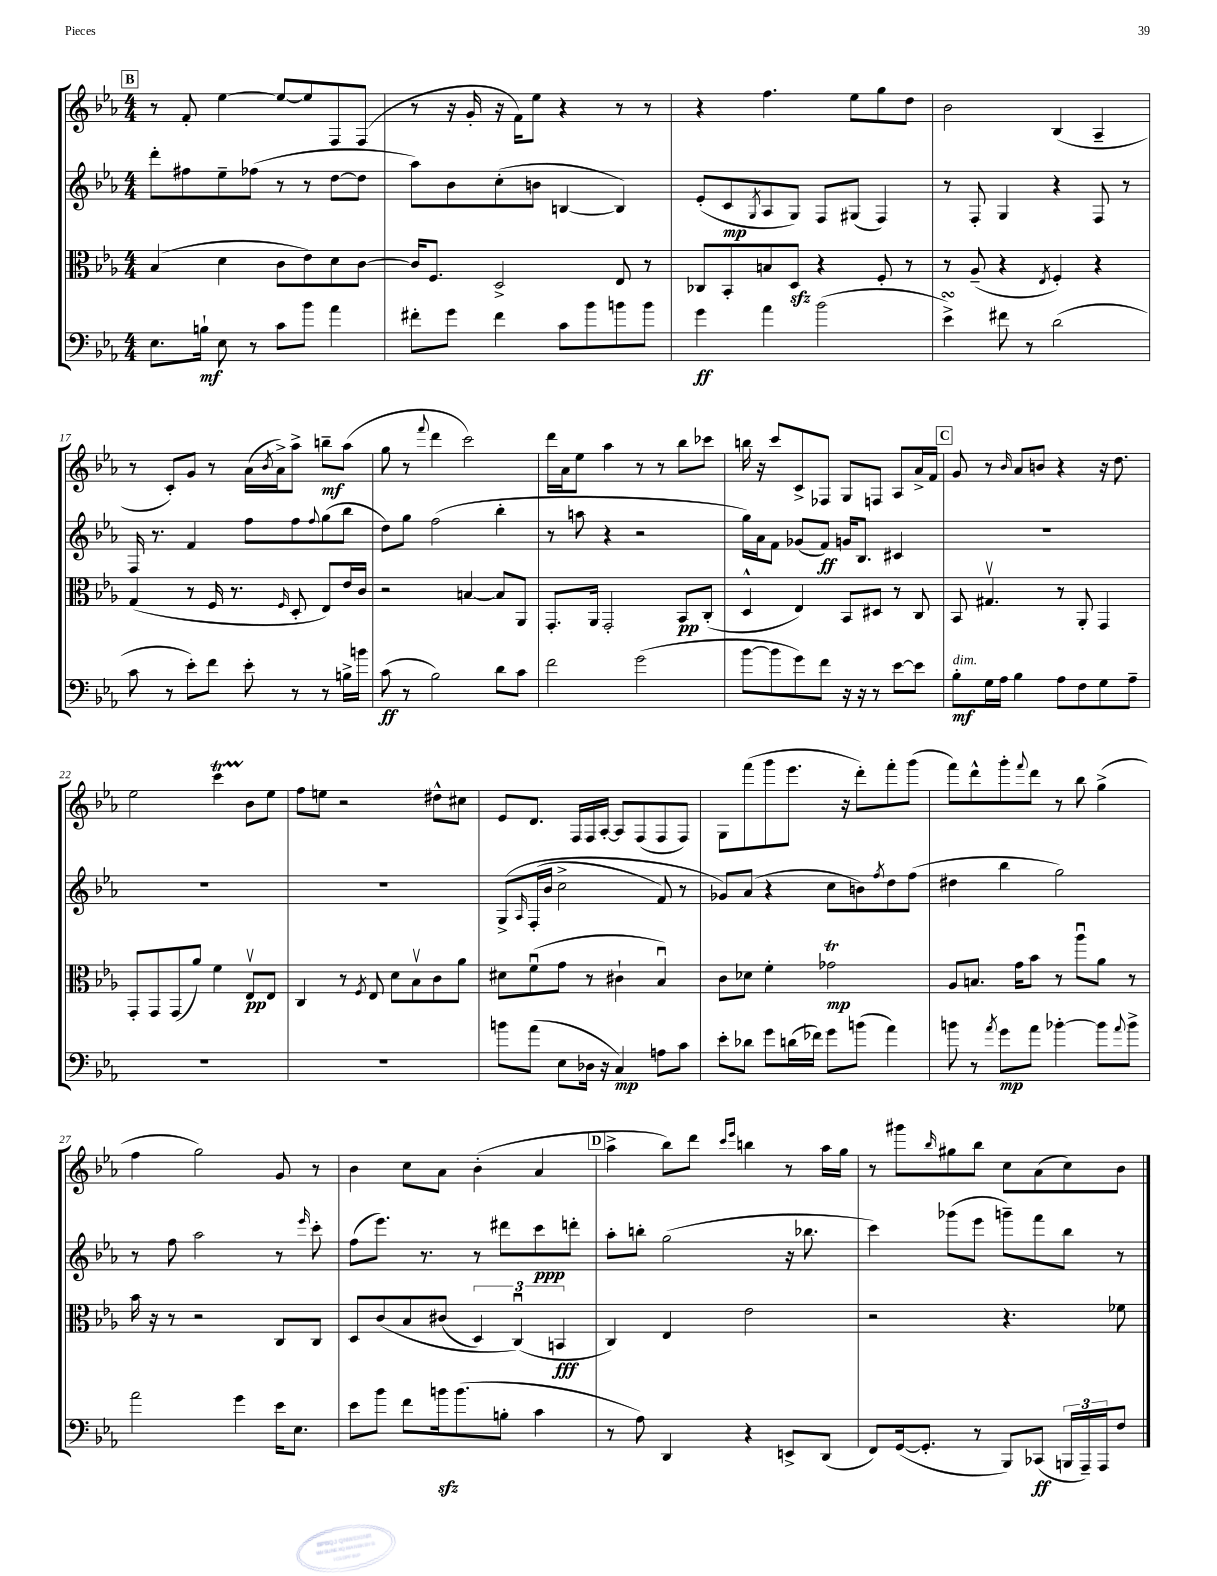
<<
\new StaffGroup <<
\new Staff = "s0" {
    \clef treble \key ees \major \numericTimeSignature \time 4/4
    \mark \markup { \box "B" } r8 f'8-. ees''4~ ees''8~ ees''8 f8 f8( |
    r8 r16 g'16-. r16 f'16) ees''8 r4 r8 r8 |
    r4 f''4. ees''8 g''8 d''8 |
    bes'2 bes4( aes4-- |
    r8 c'8-.) g'8 r8 aes'16( \acciaccatura { bes'8 } aes'16->) aes''8-> b''8--\mf aes''8( |
    g''8 r8 \appoggiatura { f'''8 } d'''4 c'''2) |
    d'''16 aes'16 ees''8 aes''4 r8 r8 bes''8 ces'''8 |
    b''16 r16 c'''8 c'8-> fes8 g8 f8 aes8 aes'16-> f'16 |
    \mark \markup { \box "C" } g'8 r8 \grace { bes'16 } aes'8 b'8 r4 r16 d''8. |
    ees''2 c'''4\startTrillSpan bes'8\stopTrillSpan ees''8 |
    f''8 e''8 r2 dis''8-^ cis''8 |
    ees'8 d'8. f16 f16 aes16~-. aes8 f8( f8 f8) |
    g8 f'''8( g'''8 ees'''8. r16 d'''8-.) f'''8-. g'''8( |
    f'''8) d'''8-^ g'''8-. \appoggiatura { f'''8 } d'''8 r8 bes''8 g''4->( |
    f''4 g''2) g'8 r8 |
    bes'4 c''8 aes'8 bes'4-.( aes'4 |
    \mark \markup { \box "D" } aes''4-> bes''8) d'''8 \grace { c'''16 ees'''16 } b''4 r8 aes''16 g''16 |
    r8 gis'''8 \grace { bes''16 } gis''8 bes''8 c''8 aes'8( c''8) bes'8 \bar "|." |
}
\new Staff = "s1" {
    \clef treble \key ees \major \numericTimeSignature \time 4/4
    \mark \markup { \box "B" } d'''8-. fis''8 ees''8-- fes''8( r8 r8 d''8~ d''8 |
    aes''8) bes'8 c''8-.( b'8 b4~ b4) |
    ees'8-.( c'8\mp \acciaccatura { g8 } aes8 g8) f8 gis8( f4) |
    r8 f8-. g4 r4 f8 r8 |
    f16 r8. f'4 f''8 f''8 \appoggiatura { f''8 } g''8( bes''8 |
    d''8) g''8 f''2( bes''4-. |
    r8 a''8 r4 r2 |
    g''16) aes'16 f'8 ges'8( f'8\ff) g'16 bes8. cis'4 |
    \mark \markup { \box "C" } R1 |
    R1 |
    R1 |
    g8->\( \grace { aes16 } f16-.( bes'16 c''2-> f'8) r8 |
    ges'8\) aes'8( r4 c''8 b'8) \acciaccatura { f''8 } d''8 f''8( |
    dis''4 bes''4 g''2) |
    r8 f''8 aes''2 r8 \grace { ees'''16 } c'''8-. |
    f''8( ees'''8.) r8. r8 dis'''8 c'''8\ppp d'''8-. |
    \mark \markup { \box "D" } aes''8-. b''8-. g''2( r16 bes''8. |
    c'''4) ges'''8( ees'''8 g'''8--) f'''8 bes''8 r8 \bar "|." |
}
\new Staff = "s2" {
    \clef alto \key ees \major \numericTimeSignature \time 4/4
    \mark \markup { \box "B" } bes4( d'4 c'8 ees'8) d'8 c'8~ |
    c'16 f8. d2-> ees8 r8 |
    ces8 bes,8-. b8 d8\sfz r4 f8-. r8 |
    r8 aes8--( r4 \acciaccatura { ees8 } f4-.) r4 |
    g4( r8 f16 r8. \grace { f16 } d8-. ees8) ees'16 c'16 |
    r2 b4~ b8 aes,8 |
    g,8.-. aes,16 g,2-. bes,8\pp c8-.( |
    d4-^ ees4) bes,8 dis8 r8 c8 |
    \mark \markup { \box "C" } bes,8 gis4.\upbow r8 aes,8-. g,4 |
    g,8-. g,8 g,8( aes'8) f'4 ees8\upbow\pp ees8 |
    c4 r8 \acciaccatura { f8 } ees8 d'8 bes8\upbow c'8 aes'8 |
    dis'8 f'8\downbow( g'8 r8 cis'4-! bes4\downbow) |
    c'8 des'8 f'4-. ges'2\trill\mp |
    aes8 b8. g'16 bes'8 r8 aes''8\downbow aes'8 r8 |
    bes'16 r16 r8 r2 c8 c8 |
    d8 c'8\( bes8 cis'8( \tuplet 3/2 { d4) c4\downbow(\) b,4\fff } |
    \mark \markup { \box "D" } c4) ees4 ees'2 |
    r2 r4. fes'8 \bar "|." |
}
\new Staff = "s3" {
    \clef bass \key ees \major \numericTimeSignature \time 4/4
    \mark \markup { \box "B" } ees8. b16-!\mf ees8 r8 c'8 bes'8 aes'4 |
    fis'8-. g'8 fis'4 c'8 bes'8 b'8 b'8 |
    g'4\ff aes'4 bes'2( |
    ees'4->\turn) fis'8 r8 d'2( |
    c'8 r8 ees'8-.) f'8 ees'8-. r8 r8 b16-> b'16 |
    c'8\ff( r8 bes2) d'8 c'8 |
    f'2 g'2( |
    bes'8~ bes'8 g'8) f'8 r16 r16 r8 ees'8~ ees'8 |
    \mark \markup { \box "C" } bes8-.\mf^\markup { \italic "dim." } g16 aes16 bes4 aes8 f8 g8 aes8-- |
    R1 |
    R1 |
    b'8 aes'8( ees8 des16 r16 c4\mp) a8 c'8 |
    ees'8-. des'8 g'8 d'16( fes'16) g'8 b'8( aes'4) |
    b'8 r8 \acciaccatura { aes'8 } g'8\mp aes'8 bes'4~-. bes'8 \appoggiatura { aes'8 } bes'8-> |
    aes'2 g'4 ees'16 ees8. |
    ees'8 bes'8 f'8 b'16\sfz b'8.( b8-. c'4 |
    \mark \markup { \box "D" } r8 aes8) d,4 r4 e,8-> d,8( |
    f,8) g,16~( g,8.-. r8 bes,,8) ces,8\ff( \tuplet 3/2 { b,,16 aes,,16--) aes,,16 } f8 \bar "|." |
}
>>
>>
\layout { \context { \Score currentBarNumber = #13 } }
